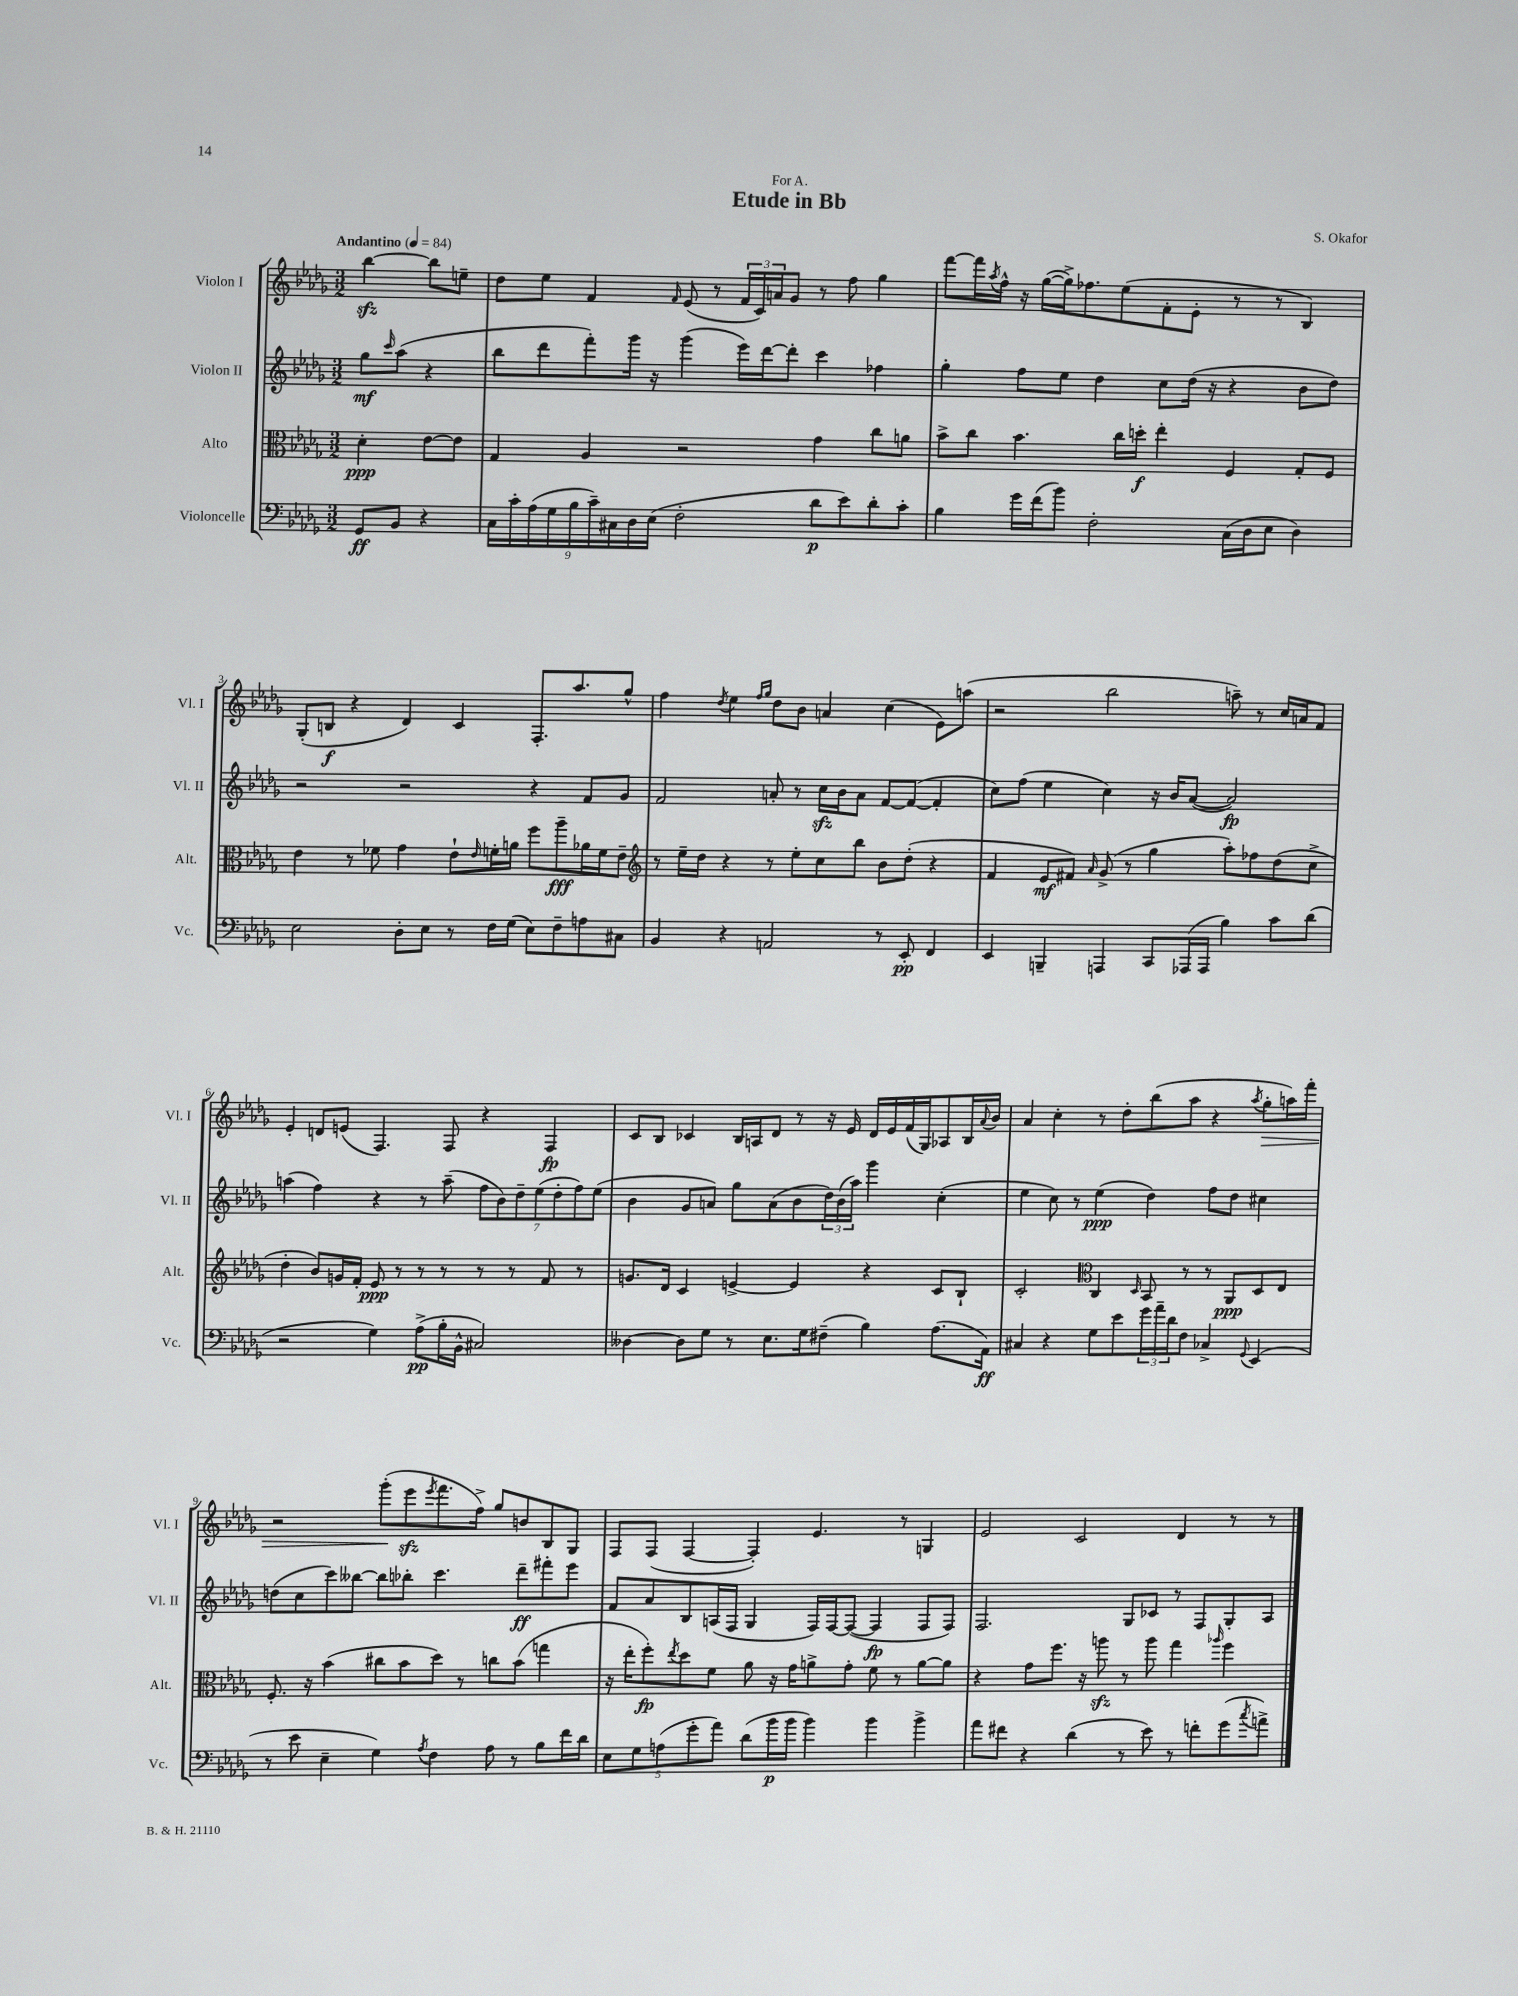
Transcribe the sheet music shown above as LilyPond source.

\header { title = "Etude in Bb" composer = "S. Okafor" dedication = "For A." }
<<
\new StaffGroup <<
\new Staff = "s0" \with { instrumentName = "Violon I" shortInstrumentName = "Vl. I" } {
    \clef treble \key des \major \numericTimeSignature \time 3/2 \partial 2 \tempo "Andantino" 4 = 84
    bes''4~\sfz bes''8 e''8-- |
    des''8 ees''8 f'4 \grace { f'16 } ees'8( r8 \tuplet 3/2 { f'16 c'16) a'16 } ges'8 r8 f''8 ges''4 |
    f'''8~ f'''16 \acciaccatura { aes''8 } f''16-^ r16 ges''16~( ges''16->) fes''8. ees''8( f'8-. ees'8-. r8 r8 bes4) |
    ges8-.( b8\f r4 des'4) c'4 f8.-. aes''8. ges''8-^ |
    f''4 \acciaccatura { des''8 } ees''4 \grace { f''16 ges''16 } des''8 bes'8 a'4 c''4( ees'8) a''8( |
    r2 bes''2 a''8--) r8 c''16 a'16 f'8 |
    ees'4-. d'8 e'8( f4.) f8 r4 f4\fp |
    c'8 bes8 ces'4 bes16 a16 des'8 r8 r16 ees'16 des'16 ees'16 f'16( ges16) aes8 bes16 \appoggiatura { aes'8 } bes'16 |
    aes'4 c''4-. r8 des''8-. bes''8( aes''8 r4 \acciaccatura { aes''8 } ges''8-.\> a''16) f'''16-. |
    r2 ges'''8-.\!( ees'''8\sfz \acciaccatura { ees'''8 } f'''8. f''16->) ges''8 b'8 bes8 ges8 |
    f8 f8( f4~ f4-.) ees'4. r8 g4 |
    ees'2 c'2 des'4 r8 r8 \bar "|." |
}
\new Staff = "s1" \with { instrumentName = "Violon II" shortInstrumentName = "Vl. II" } {
    \clef treble \key des \major \numericTimeSignature \time 3/2 \partial 2
    ges''8\mf \grace { c'''16 } aes''8( r4 |
    bes''8 des'''8 f'''8-.) ges'''16 r16 ges'''4( ees'''16) des'''16~ des'''8-. c'''4 fes''4 |
    ges''4-. f''8 ees''8 des''4 c''8 des''16( r16 r4 bes'8 des''8) |
    r2 r2 r4 f'8 ges'8 |
    f'2 a'8-. r8 c''16\sfz bes'16 a'8 f'8~ f'8~( f'4-. |
    c''8) f''8( ees''4 c''4) r16 bes'16 aes'8~( aes'2\fp) |
    a''4( f''4) r4 r8 a''8--( \tuplet 7/4 { f''8 bes'8) des''8-- ees''8( des''8-. f''8) ees''8( } |
    bes'4 ges'8 a'8) ges''8 a'8( bes'8 \tuplet 3/2 { des''16) bes'16( aes''16) } ges'''4 c''4-.( |
    ees''4 c''8) r8 ees''4\ppp( des''4) f''8 des''8 cis''4 |
    d''8( c''8 c'''8) beses''8~ beses''8 bes''8-. c'''4. des'''8--\ff fis'''8-. ees'''8 |
    f'8 aes'8 bes8 a16( f16 ges4 f16) f16~ f8~( f4\fp f8 f8) |
    f2. ges8 ces'8 r8 f8 ges8-. aes8 \bar "|." |
}
\new Staff = "s2" \with { instrumentName = "Alto" shortInstrumentName = "Alt." } {
    \clef alto \key des \major \numericTimeSignature \time 3/2 \partial 2
    des'4-.\ppp ees'8~ ees'8 |
    ges4 aes4 r2 ges'4 c''8 a'8 |
    bes'8-> c''8 bes'4. c''16 d''16-.\f ees''4-. f4 ges8-. f8 |
    ees'4 r8 fes'8 ges'4 ees'8-! \grace { ees'16 } f'16-. a'16 f''8 aes''8--\fff aes'16 f'16 ees'8-- |
    \clef treble r8 ees''16-- des''16 r4 r8 ees''8-. c''8 bes''8 bes'8 des''8-.( r4 |
    f'4 ees'8\mf fis'8) \grace { aes'16 } ges'8->( r8 ges''4 aes''8-.) fes''8 des''8( c''8-> |
    des''4-. bes'8) g'16 f'16-. ees'8\ppp r8 r8 r8 r8 r8 f'8 r8 |
    g'8. des'16 c'4 e'4~-> e'4 r4 c'8 bes8-! |
    c'2-. \clef alto c4 \grace { des16 } bes,8 r8 r8 aes,8\ppp des8 ees8 |
    f8.-. r16 bes'4( cis''8 bes'8 des''8) r8 c''8 bes'8( g''4 |
    r16 ees''16-. f''8-.\fp) \acciaccatura { ees''8 } des''8 f'8 aes'8 r16 ges'16 a'8-> ges'8-. f'8 r8 a'8~ a'8 |
    r4 ges'8 f''8. r16 a''8\sfz r8 a''8 ges''4 \grace { aes''16 } f''4 \bar "|." |
}
\new Staff = "s3" \with { instrumentName = "Violoncelle" shortInstrumentName = "Vc." } {
    \clef bass \key des \major \numericTimeSignature \time 3/2 \partial 2
    ges,8\ff bes,8 r4 |
    \tuplet 9/8 { c16 c'16-. aes16( ges16 bes16 c'16--) cis16 des16 ees16( } f2-. des'8\p ees'8) des'8-. c'8-. |
    bes4 ges'16 f'16( bes'8) f2-. c16( des16 ees8 des4) |
    ees2 des8-. ees8 r8 f16 ges16( ees8) f8-- a8 cis8 |
    bes,4 r4 a,2 r8 ees,8-.\pp f,4 |
    ees,4 b,,4-- a,,4 c,8 aes,,16( aes,,16 bes4) c'8 des'8( |
    r2 ges4) aes8->\pp( bes16-. bes,16-^ cis2) |
    deses4~ deses8 ges8 r8 ees8. ges16 fis8--( bes4) aes8.( aes,16\ff) |
    cis4 r4 ges8 ees'8 \tuplet 3/2 { ges'16 aes'16-- des'16 } f8 ces4-> \appoggiatura { ges,8 } ees,4( |
    r8 ees'8 ees4-- ges4) \acciaccatura { aes8 } f4 aes8 r8 bes8 f'16 des'16 |
    \tuplet 5/4 { ees8 ges8 a8( ges'8-. aes'8) } des'8( bes'16\p bes'16 bes'4) bes'4 bes'4-> |
    aes'8 fis'8 r4 des'4( r8 ees'8) r8 f'8-. ges'8( \acciaccatura { c''8 } a'8->) \bar "|." |
}
>>
>>
